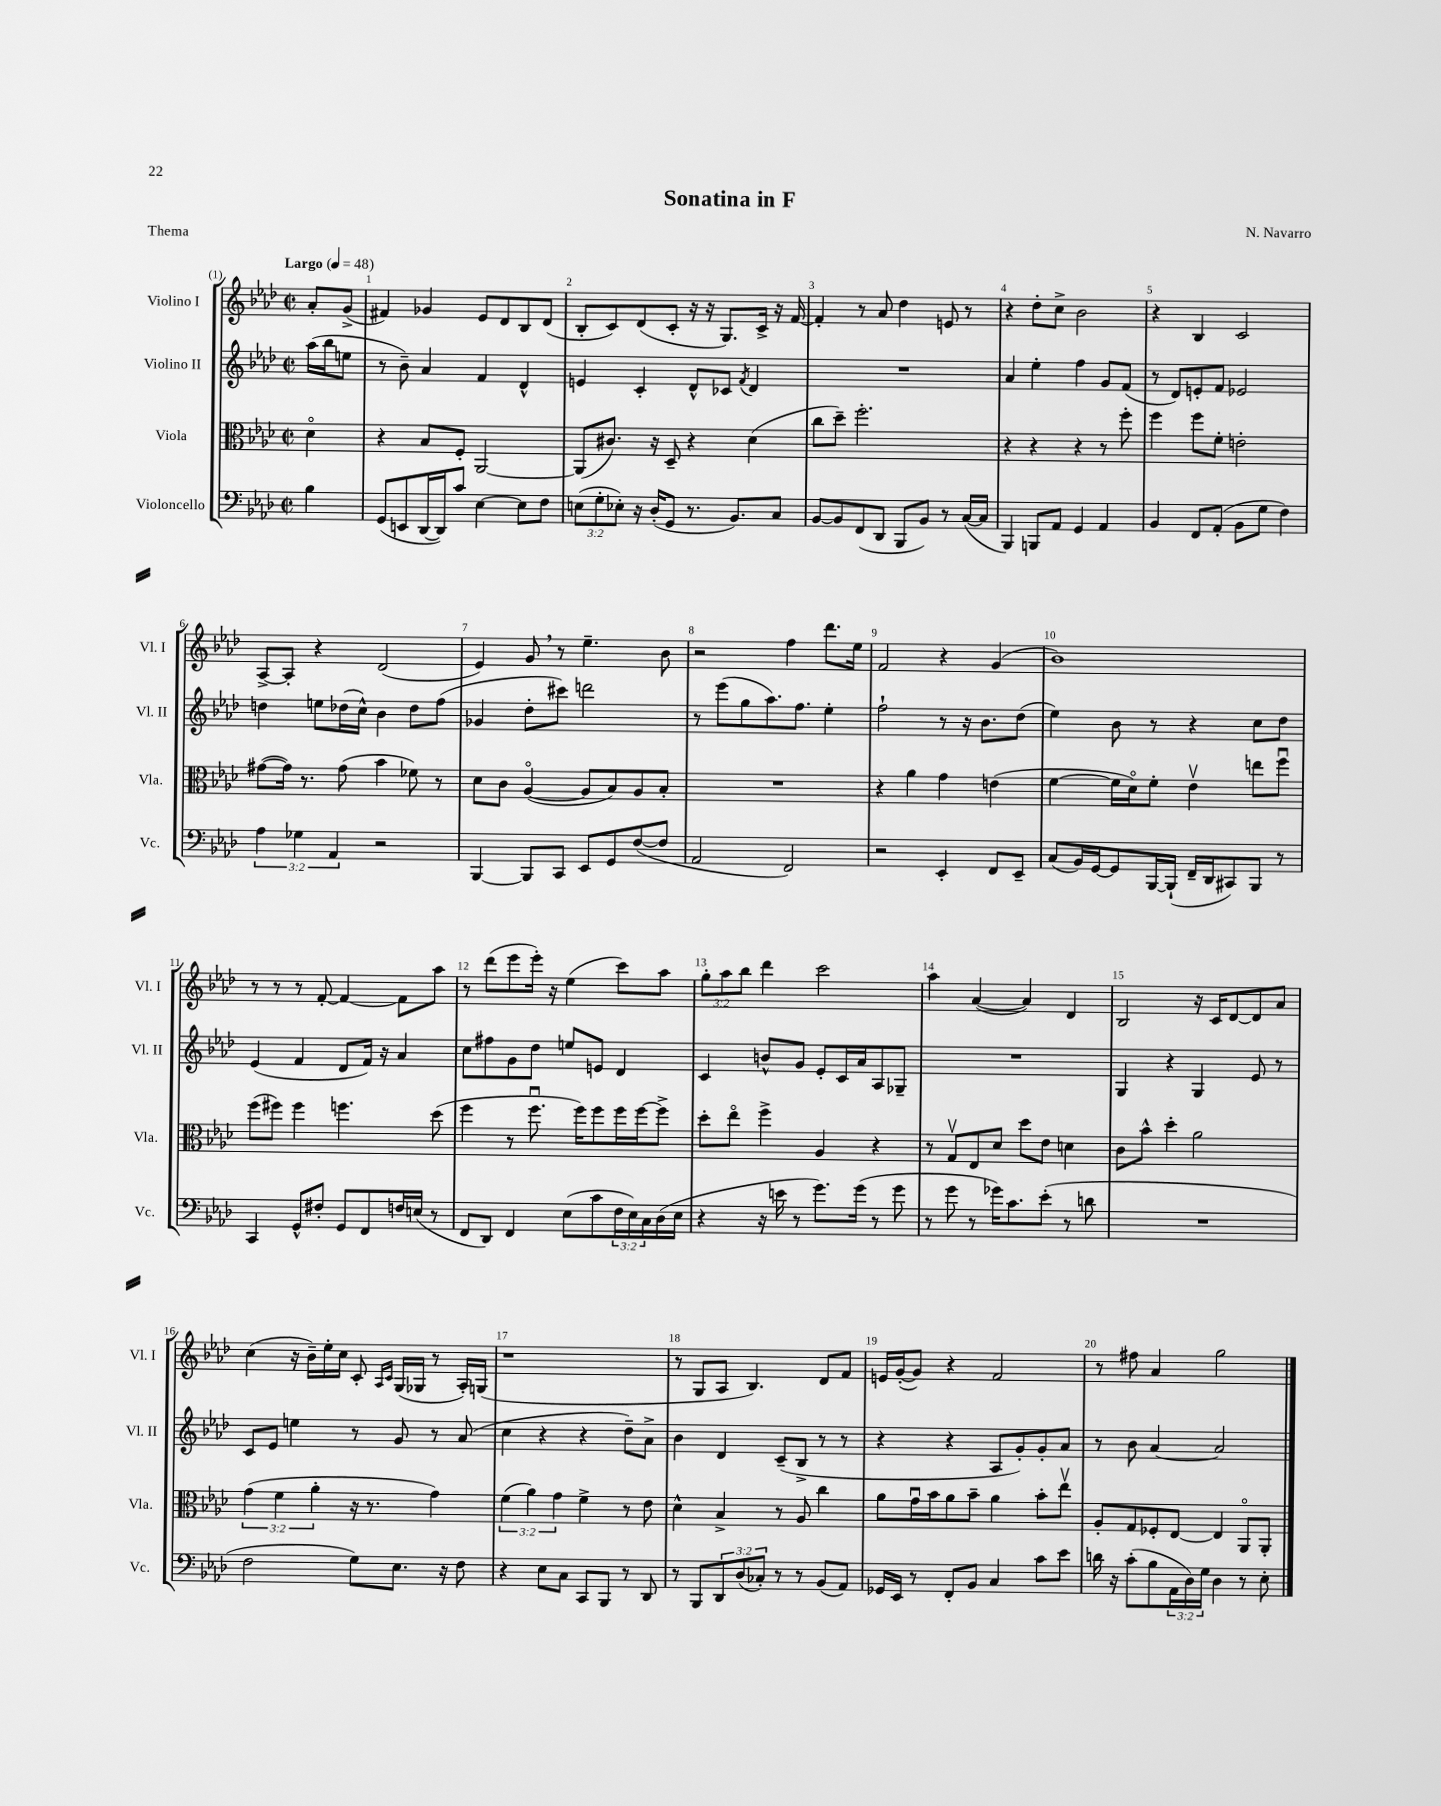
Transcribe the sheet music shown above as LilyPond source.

\header { title = "Sonatina in F" composer = "N. Navarro" piece = "Thema" }
<<
\new StaffGroup <<
\new Staff = "s0" \with { instrumentName = "Violino I" shortInstrumentName = "Vl. I" } {
    \clef treble \key aes \major \defaultTimeSignature \time 2/2 \override Staff.TupletNumber.text = #tuplet-number::calc-fraction-text \partial 4 \tempo "Largo" 4 = 48
    aes'8-. g'8->( |
    fis'4) ges'4 ees'8 des'8 bes8 des'8( |
    bes8-. c'8) des'8( c'8-. r16 r16 g8.) c'16-> r16 f'16~ |
    f'4-. r8 aes'8 des''4 e'8 r8 |
    r4 des''8-. c''8-> bes'2 |
    r4 bes4 c'2 |
    aes8~-> aes8-. r4 des'2( |
    ees'4) g'8 \breathe r8 ees''4.-- bes'8 |
    r2 f''4 des'''8. ees''16 |
    f'2 r4 g'4( |
    bes'1) |
    r8 r8 r8 f'8~-. f'4~ f'8 aes''8 |
    r8 des'''8( ees'''8 ees'''16-.) r16 ees''4( c'''8) aes''8 |
    \tuplet 3/2 { g''8-. aes''8 bes''8 } des'''4 c'''2 |
    aes''4 aes'4~( aes'4) des'4 |
    bes2 r16 c'16 des'8~ des'8 aes'8 |
    c''4( r16 bes'16--) ees''16-. c''16 c'8-. \grace { aes16 c'16 } g16( ges16 r8 aes16-.) g16( |
    r1 |
    r8 g8 aes8 bes4.) des'8 f'8 |
    e'16 g'16~-.( g'8) r4 f'2 |
    r8 fis''8 aes'4 g''2 \bar "|." |
}
\new Staff = "s1" \with { instrumentName = "Violino II" shortInstrumentName = "Vl. II" } {
    \clef treble \key aes \major \defaultTimeSignature \time 2/2 \partial 4
    aes''16( bes''16 e''8 |
    r8 bes'8--) aes'4 f'4 des'4-^ |
    e'4 c'4-. des'8-^ ces'8 \acciaccatura { f'8 } des'4 |
    R1 |
    aes'4 ees''4-. f''4 g'8 f'8( |
    r8 des'8) e'8-. f'8 ees'2 |
    d''4 e''8 des''16( c''16-^) bes'4 des''8 f''8( |
    ges'4 des''8-. cis'''8) d'''2 |
    r8 ees'''8( g''8 aes''8.) f''8. ees''4-. |
    f''2-! r8 r16 bes'8. des''8( |
    ees''4) bes'8 r8 r4 c''8 des''8 |
    ees'4( f'4 des'8 f'16) r16 aes'4 |
    c''8 fis''8 g'8 des''8 e''8 e'8 des'4 |
    c'4 b'8-^ g'8 ees'8-. c'16 aes'16 aes8 ges8-- |
    R1 |
    g4 r4 g4 ees'8 r8 |
    c'8 ees'8 e''4 r8 g'8 r8 aes'8( |
    c''4 r4 r4 des''8--) aes'8-> |
    bes'4 des'4 c'8--( bes8-> r8 r8 |
    r4 r4 aes8 g'8-.) g'8-. aes'8 |
    r8 bes'8 aes'4~ aes'2 \bar "|." |
}
\new Staff = "s2" \with { instrumentName = "Viola" shortInstrumentName = "Vla." } {
    \clef alto \key aes \major \defaultTimeSignature \time 2/2 \override Staff.TupletNumber.text = #tuplet-number::calc-fraction-text \partial 4
    des'4\flageolet |
    r4 bes8 f8-. aes,2~ |
    aes,8( cis'8.) r16 des8-- r4 des'4( |
    c''8 des''8--) f''2.-. |
    r4 r4 r4 r8 f''8-. |
    f''4 f''8 f'8-. e'2-. |
    gis'8~( gis'16) r8. gis'8( bes'4 fes'8) r8 |
    des'8 c'8 aes4~\flageolet( aes8 bes8) aes8 bes8-. |
    R1 |
    r4 aes'4 g'4 e'4( |
    f'4~ f'16 des'16\flageolet) f'8-. ees'4\upbow e''8 f''8\downbow |
    f''8( fis''8) fis''4 f''4. des''8( |
    f''4 r8 f''8.\downbow f''16) f''8 f''16 f''16~ f''8-> |
    des''8-. ees''8\flageolet f''4-> aes4 r4 |
    r8 g8\upbow ees8 des'8 des''8 ees'8 d'4 |
    c'8 bes'8-^ des''4-. aes'2 |
    \tuplet 3/2 { g'4( f'4 aes'4-. } r16 r8. g'4) |
    \tuplet 3/2 { f'4( aes'4) g'4 } f'4-> r8 ees'8 |
    des'4-^ bes4-> r8 aes8 c''4 |
    aes'8 g'16\downbow bes'16 aes'8 bes'8-- aes'4 bes'8-. ees''8\upbow |
    aes8-. g8 fes8-. ees8~ ees4 aes,8\flageolet aes,8-. \bar "|." |
}
\new Staff = "s3" \with { instrumentName = "Violoncello" shortInstrumentName = "Vc." } {
    \clef bass \key aes \major \defaultTimeSignature \time 2/2 \override Staff.TupletNumber.text = #tuplet-number::calc-fraction-text \partial 4
    bes4 |
    g,8( e,8 des,16~ des,16) c'8 ees4~ ees8 f8 |
    \tuplet 3/2 { e8( g8-. ees8-.) } r16 des16-.( g,8 r8. bes,8.) c8 |
    bes,8~ bes,8 f,8( des,8 bes,,8 bes,8) r8 c16~( c16 |
    bes,,4) b,,8 aes,8 g,4 aes,4 |
    bes,4 f,8 aes,8-.( bes,8 g8 f4) |
    \tuplet 3/2 { aes4 ges4 aes,4 } r2 |
    bes,,4~ bes,,8 c,8 ees,8 g,8 f8~( f8 |
    aes,2 f,2) |
    r2 ees,4-. f,8 ees,8-- |
    c8( bes,16) g,16~ g,8 bes,,16~ bes,,16-!( f,16-- des,16 cis,8) bes,,8 r8 |
    c,4 g,8-^ fis8-. g,8 f,8 f16 e16( r8 |
    f,8 des,8) f,4 ees8( c'8 \tuplet 3/2 { f16 ees16) c16 } des16( ees16 |
    r4 r16 e'16 r8 g'8.) g'16( r8 g'8 |
    r8 g'8 r8 ges'16) c'8. ees'8-.( r8 d'8 |
    R1 |
    f2 g8) ees8. r16 f8 |
    r4 ees8 c8 c,8 bes,,8 r8 des,8 |
    r8 bes,,8 \tuplet 3/2 { des,8 des8( ces8-.) } r8 r8 bes,8( aes,8) |
    ges,16 ees,16 r8 f,8-. bes,8 c4 c'8 ees'8 |
    d'16 r16 c'8-.( bes8 \tuplet 3/2 { aes,16 des16) g16 } des4 r8 ees8-. \bar "|." |
}
>>
>>
\layout { \context { \Score \override BarNumber.break-visibility = ##(#f #t #t) barNumberVisibility = #all-bar-numbers-visible } }
